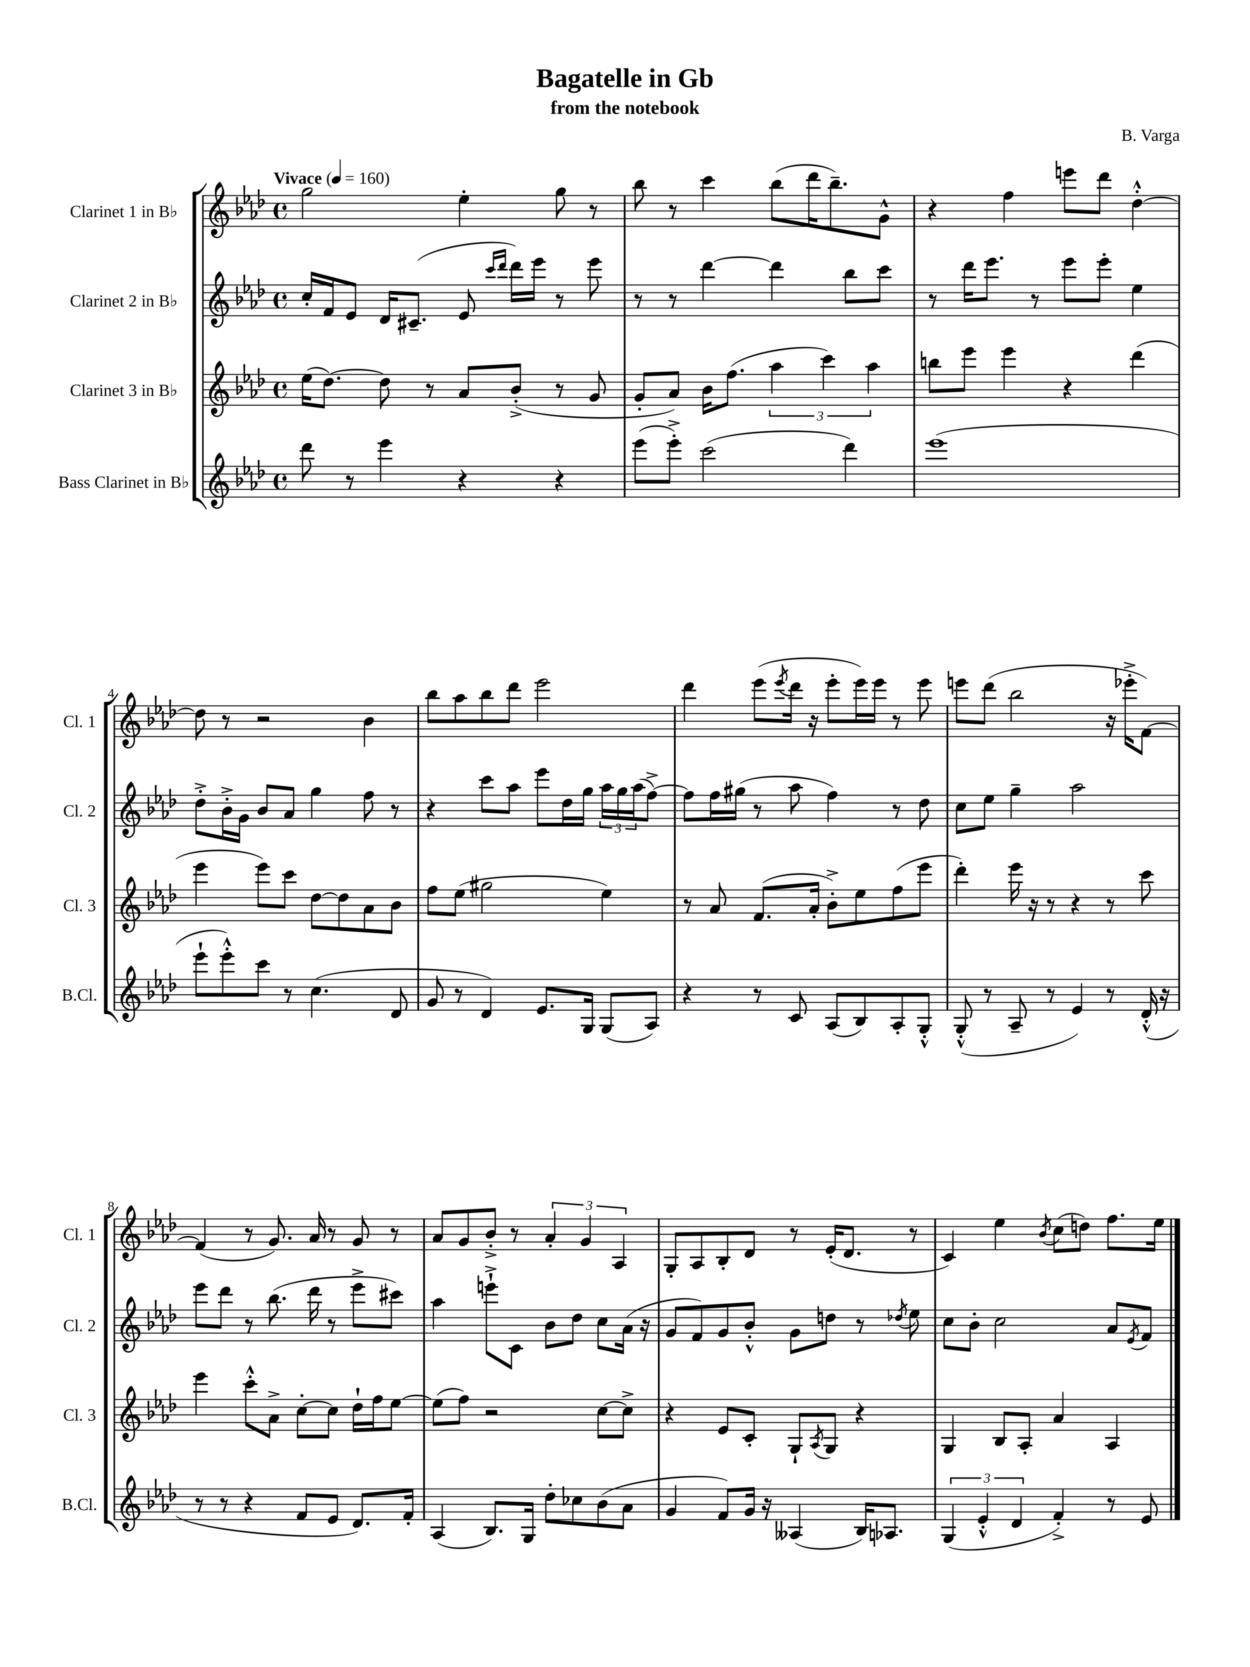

**kern	**kern	**kern	**kern
*staff4	*staff3	*staff2	*staff1
*clefG2	*clefG2	*clefG2	*clefG2
*k[b-e-a-d-]	*k[b-e-a-d-]	*k[b-e-a-d-]	*k[b-e-a-d-]
*M4/4	*M4/4	*M4/4	*M4/4
*met(c)	*met(c)	*met(c)	*met(c)
*MM160	*MM160	*MM160	*MM160
8ddd-	(16ee-	16cc'	2gg
.	[8.dd-)	16f	.
8r	.	8e-	.
4eee-	8dd-]	16d-	.
.	.	(8.c#~	.
.	8r	.	.
4r	8a-	8e-	4ee-'
.	.	16qqccc	.
.	.	16qqddd-	.
.	(8b-'^	16ddd-)	.
.	.	16eee-	.
4r	8r	8r	8gg
.	8g	8eee-	8r
=	=	=	=
(8eee-	8g'	8r	8bb-
8eee-'^)	8a-)	8r	8r
(2ccc	16b-	[4ddd-	4ccc
.	(8.ff	.	.
.	6aa-	4ddd-]	(8bb-
.	.	.	16ddd-
.	6ccc)	.	.
.	.	.	8.bb-~)
4ddd-)	.	8bb-	.
.	6aa-	.	.
.	.	8ccc	8g^^
=	=	=	=
(1eee-	8bb	8r	4r
.	8eee-	16ddd-	.
.	.	8.eee-	.
.	4eee-	.	4ff
.	.	8r	.
.	4r	8eee-	8eee
.	.	8eee-'	8ddd-
.	(4ddd-	4ee-	[4dd-'^^
=	=	=	=
8eee-`	4eee-	8dd-'^	8dd-]
8eee-'^^)	.	16b-'^	8r
.	.	16g	.
8ccc	8eee-)	8b-	2r
8r	8ccc	8a-	.
(4.cc	[8dd-	4gg	.
.	8dd-]	.	.
.	8a-	8ff	4b-
8d-	8b-	8r	.
=	=	=	=
8g	8ff	4r	8bb-
8r	(8ee-	.	8aa-
4d-)	2gg#	8ccc	8bb-
.	.	8aa-	8ddd-
8.e-	.	8eee-	2eee-
.	.	16dd-	.
16G	.	16gg	.
(8G	4ee-)	24aa-	.
.	.	24gg	.
.	.	(24aa-	.
8A-)	.	[8ff^)	.
=	=	=	=
4r	8r	8ff]	4ddd-
.	8a-	16ff	.
.	.	(16gg#	.
8r	(8.f	8r	(8eee-
.	.	.	8qeee-
8c	.	8aa-	16ddd-
.	16a-'	.	16r
(8A-	8b-'^)	4ff)	8eee-'
8B-)	8ee-	.	16eee-)
.	.	.	16eee-
8A-'	(8ff	8r	8r
8G'^^	8eee-	8dd-	8eee-
=	=	=	=
(8G'^^	4ddd-')	8cc	8eee
8r	.	8ee-	(8ddd-
8A-~	16eee-	4gg~	2bb-
.	16r	.	.
8r	8r	.	.
4e-)	4r	2aa-	.
8r	8r	.	16r
.	.	.	16eee-'^
(16d-'^^	8ccc	.	[8f)
16r	.	.	.
=	=	=	=
8r	4eee-	8eee-	(4f]
8r	.	8ddd-	.
4r	8ccc'^^	8r	8r
.	8a-^	(8.bb-	8.g)
8f	[8cc'	.	.
.	.	16ddd-	16a-
8e-	8cc]	8r	8r
8.d-)	16dd-`	8eee-^	8g
.	16ff	.	.
.	[8ee-	8ccc#)	8r
16f'	.	.	.
=	=	=	=
(4A-	(8ee-]	4aa-	8a-
.	8ff)	.	8g
8.B-)	2r	8eee`^	8b-'^
.	.	8c	8r
16G	.	.	.
8dd-'	.	8b-	6a-'
8cc-	.	8dd-	.
.	.	.	6g
(8b-	[8cc	8cc	.
.	.	.	6A-
8a-	8cc^]	(16a-	.
.	.	16r	.
=	=	=	=
4g	4r	8g	8G'
.	.	8f)	8A-
8f)	8e-	8g	8B-'
16g	8c'	8b-'^^	8d-
16r	.	.	.
(4A--	8G`	8g	8r
.	8qA-	.	.
.	8G	8dd	(16e-'
.	.	.	8.d-
16B-)	4r	8r	.
8.A-	.	.	.
.	.	8qdd-	.
.	.	8ee-	8r
=	=	=	=
(6G	4G	8cc	4c)
.	.	8b-'	.
6e-'^^	.	.	.
.	8B-	2cc	4ee-
6d-	.	.	.
.	8A-'	.	.
.	.	.	8qb-
4f'^)	4a-	.	(8cc
.	.	.	8dd)
8r	4A-	8a-	8.ff
.	.	8qe-	.
8e-	.	8f	.
.	.	.	16ee-
==	==	==	==
*-	*-	*-	*-
